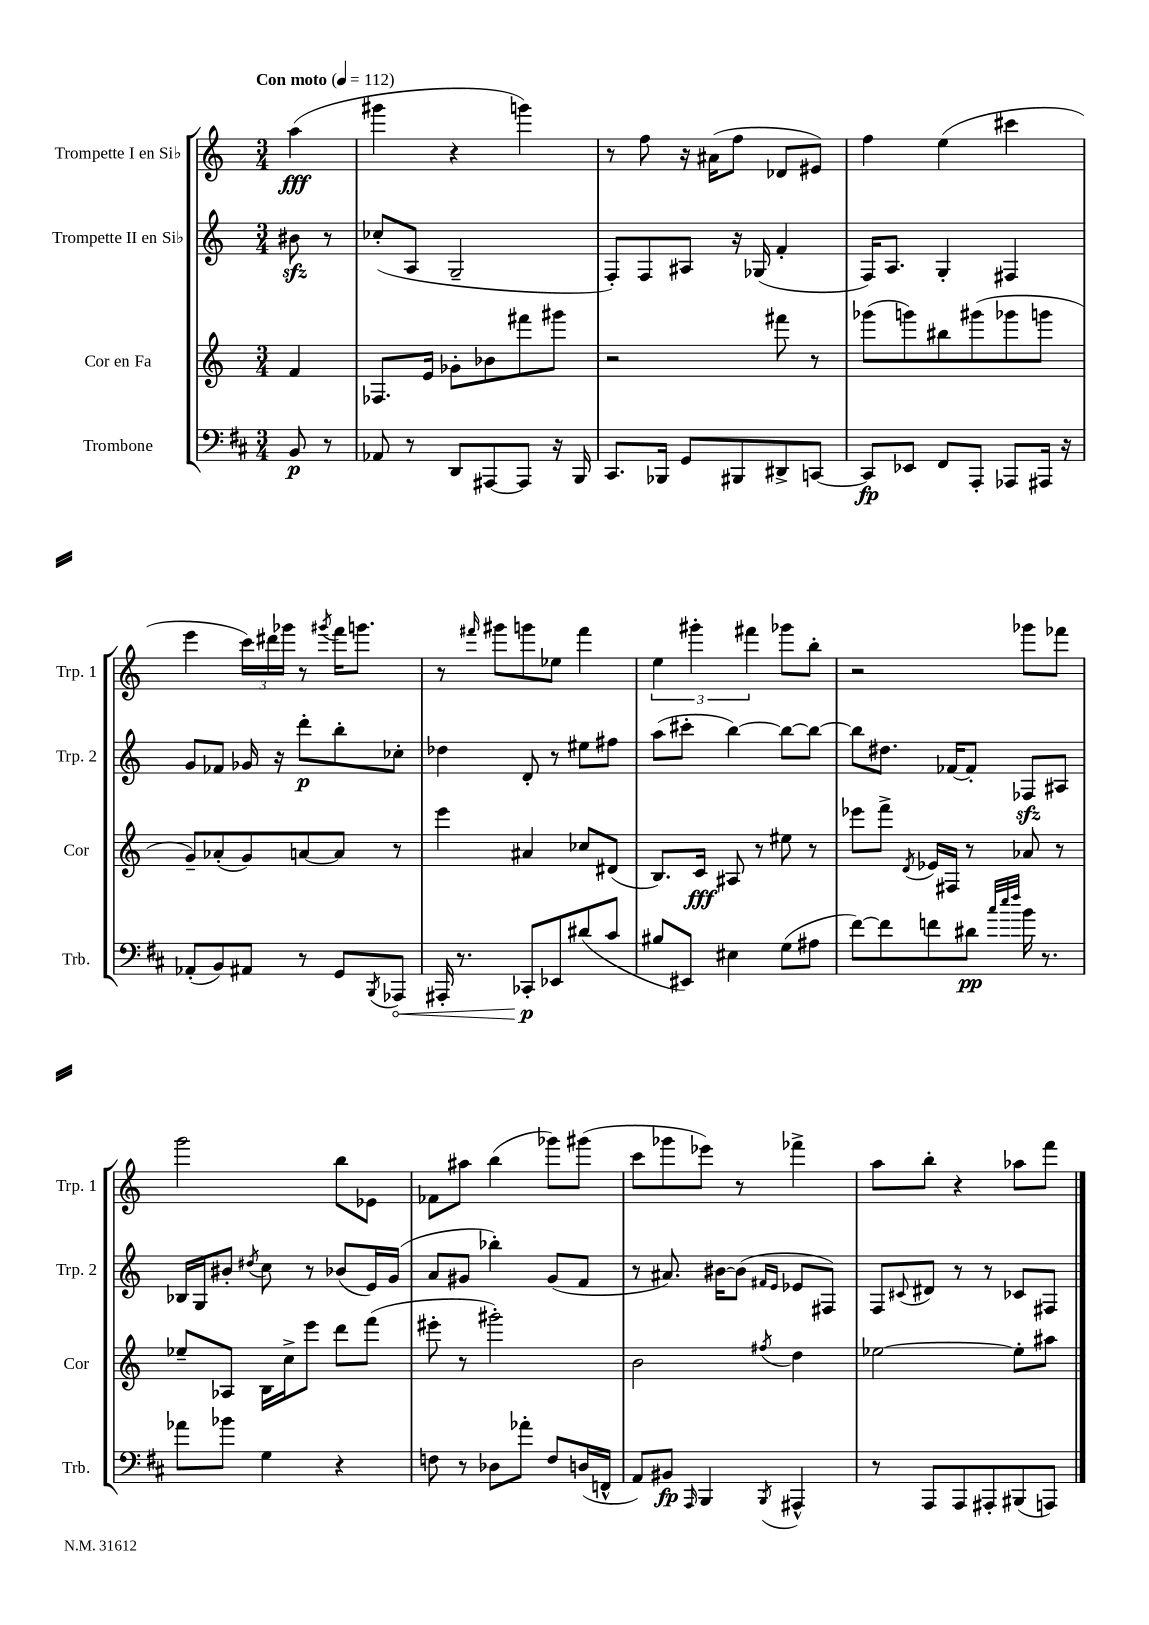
<<
\new StaffGroup <<
\new Staff = "s0" \with { instrumentName = "Trompette I en Sib" shortInstrumentName = "Trp. 1" } {
    \clef treble \key c \major \numericTimeSignature \time 3/4 \partial 4 \tempo "Con moto" 4 = 112
    a''4\fff( |
    gis'''4 r4 g'''4) |
    r8 f''8 r16 ais'16( f''8 des'8 eis'8) |
    f''4 e''4( cis'''4 |
    e'''4 \tuplet 3/2 { c'''16) dis'''16 ges'''16 } r8 \acciaccatura { gis'''8 } f'''16 g'''8. |
    r8 \grace { fis'''16 } gis'''8 g'''8 ees''8 fis'''4 |
    \tuplet 3/2 { e''4 gis'''4-. fis'''4 } ges'''8 b''8-. |
    r2 ges'''8 fes'''8 |
    g'''2 b''8 ees'8 |
    fes'8 ais''8 b''4( ges'''8) gis'''8( |
    c'''8 ges'''8 ees'''8) r8 fes'''4-> |
    a''8 b''8-. r4 aes''8 f'''8 \bar "|." |
}
\new Staff = "s1" \with { instrumentName = "Trompette II en Sib" shortInstrumentName = "Trp. 2" } {
    \clef treble \key c \major \numericTimeSignature \time 3/4 \partial 4
    bis'8\sfz r8 |
    ces''8-.( a8 g2-- |
    f8-.) f8 ais8 r16 ges16( f'4-. |
    f16) a8. g4-. fis4 |
    g'8 fes'8 ges'16 r16 d'''8-.\p b''8-. ces''8-. |
    des''4 d'8-. r8 eis''8 fis''8 |
    a''8( cis'''8-. b''4~) b''8~ b''8~ |
    b''8 dis''8. fes'16~ fes'8-. fes8\sfz ais8 |
    bes16 g16 bis'8-. \acciaccatura { dis''8 } c''8 r8 bes'8( e'16) g'16( |
    a'8 gis'8 bes''4-.) gis'8( f'8 |
    r8 ais'8.) bis'16~ bis'8( \grace { fis'16 e'16 } ees'8 fis8) |
    f8 \appoggiatura { cis'8 } dis'8 r8 r8 ces'8 fis8 \bar "|." |
}
\new Staff = "s2" \with { instrumentName = "Cor en Fa" shortInstrumentName = "Cor" } {
    \clef treble \key c \major \numericTimeSignature \time 3/4 \partial 4
    f'4 |
    fes8. e'16 ges'8-. bes'8 fis'''8 gis'''8 |
    r2 fis'''8 r8 |
    ges'''8( g'''8) bis''8 gis'''8( ges'''8 g'''8 |
    g'8--) aes'8-.( g'8) a'8~ a'8 r8 |
    e'''4 ais'4 ces''8 dis'8( |
    b8.) c'16\fff ais8 r8 eis''8 r8 |
    ees'''8 f'''8-> \acciaccatura { d'8 } ees'16 fis16 r8 aes'8 r8 |
    ees''8-- aes8 b16 c''16-> e'''8 d'''8 f'''8( |
    eis'''8-. r8 gis'''2-.) |
    b'2 \acciaccatura { fis''8 } d''4 |
    ees''2~ ees''8-. ais''8 \bar "|." |
}
\new Staff = "s3" \with { instrumentName = "Trombone" shortInstrumentName = "Trb." } {
    \clef bass \key d \major \numericTimeSignature \time 3/4 \partial 4
    b,8\p r8 |
    aes,8 r8 d,8 ais,,8~ ais,,8 r16 b,,16 |
    cis,8. bes,,16 g,8 bis,,8 dis,8-> c,8~ |
    c,8\fp ees,8 fis,8 a,,8-. aes,,8 ais,,16 r16 |
    aes,8-.( b,8) ais,8 r8 g,8 \acciaccatura { b,,8 } \once \override Hairpin.circled-tip = ##t aes,,8\< |
    ais,,16-. r8. ces,8-.\p\! ees,8 dis'8( cis'8 |
    bis8 eis,8) eis4 g8( ais8 |
    fis'8~) fis'8 f'8 dis'8\pp \grace { cis''32 e''32 fis''32 } b'16 r8. |
    aes'8 bes'8 g4 r4 |
    f8 r8 des8 aes'8-. f8 d16( f,16-^ |
    a,8) bis,8\fp \grace { a,,16 } b,,4 \acciaccatura { b,,8 } ais,,4-^ |
    r8 a,,8 a,,8 ais,,8-. bis,,8( a,,8) \bar "|." |
}
>>
>>
\layout { \context { \Score \remove "Bar_number_engraver" } }
